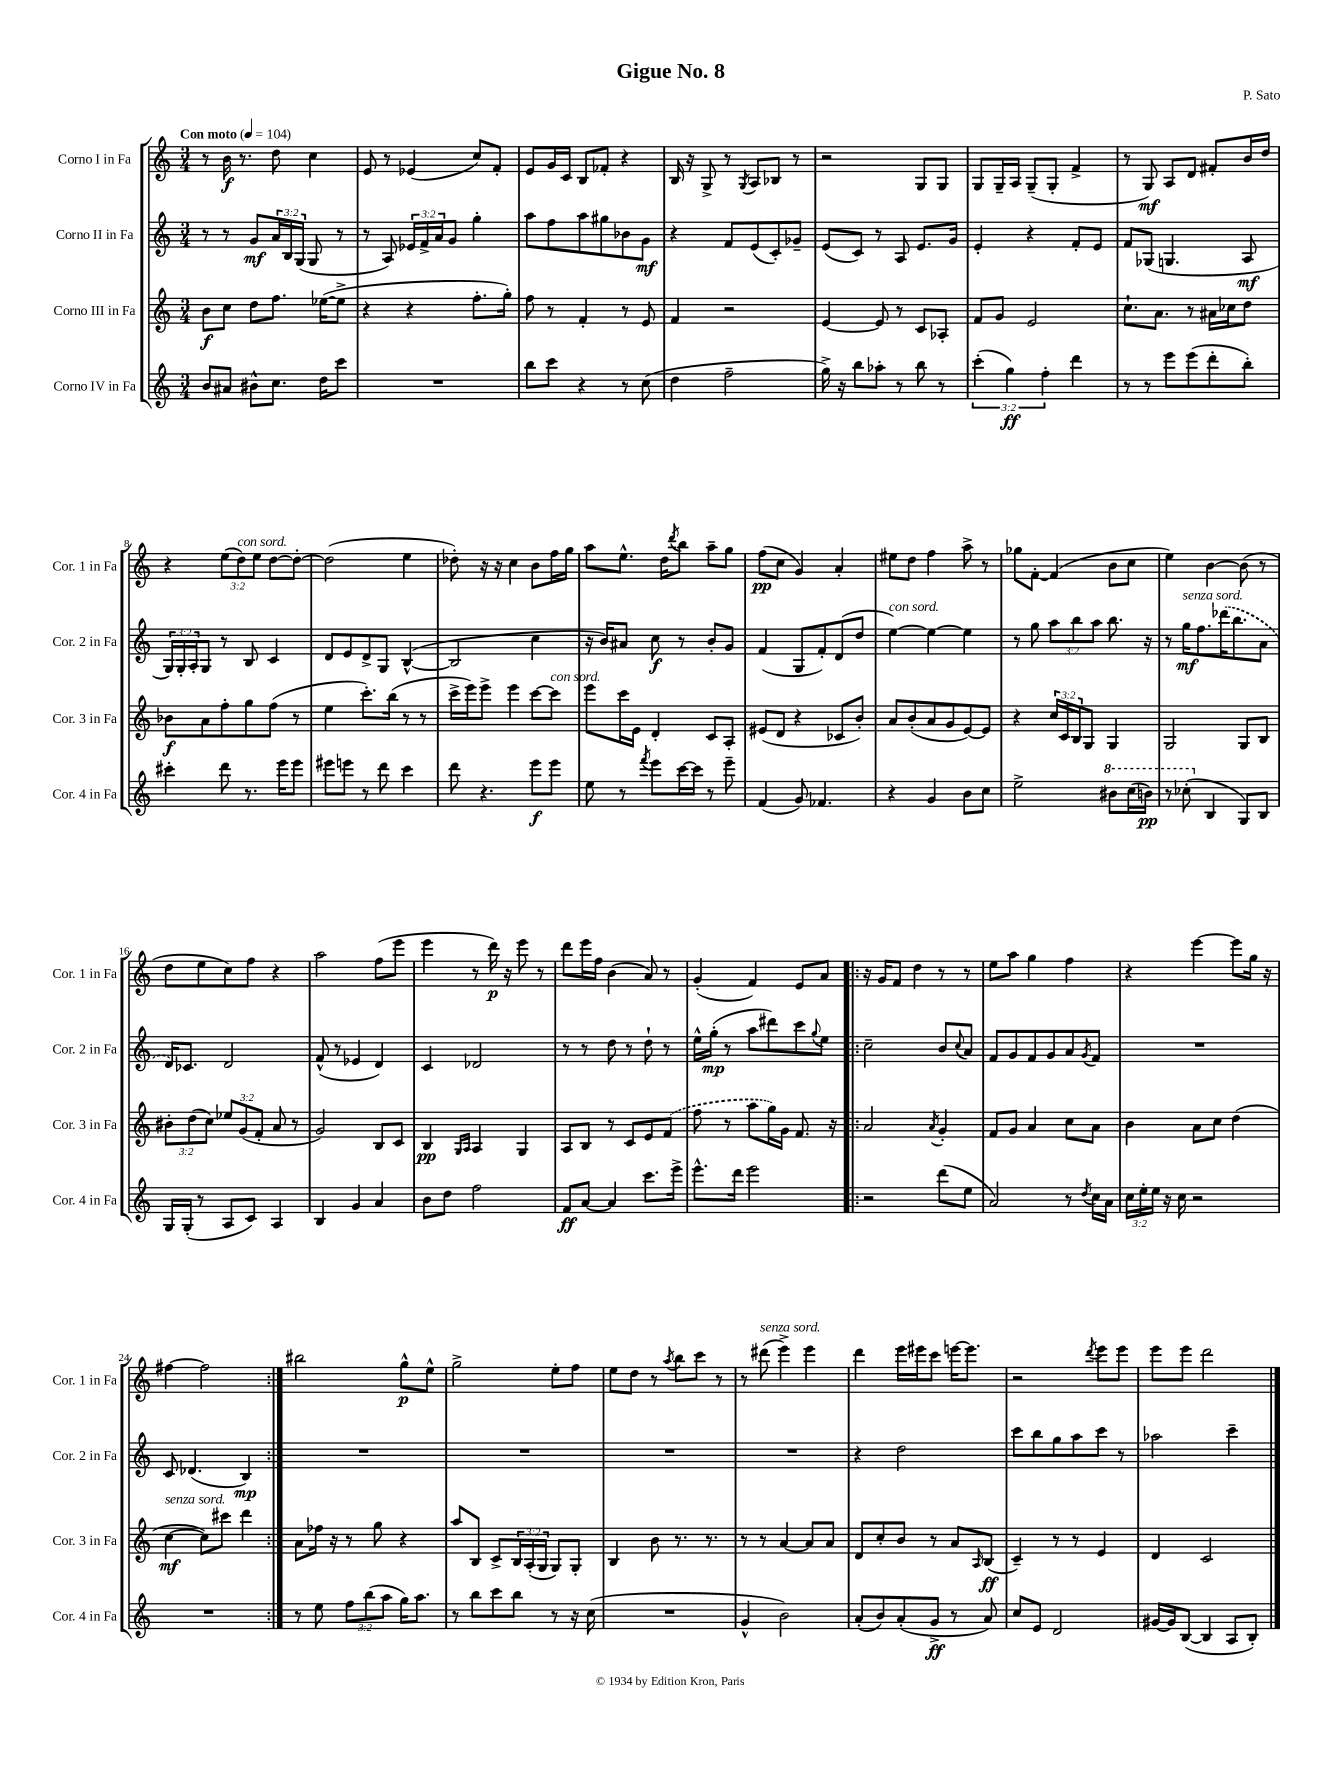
\header { title = "Gigue No. 8" composer = "P. Sato" }
<<
\new StaffGroup <<
\new Staff = "s0" \with { instrumentName = "Corno I in Fa" shortInstrumentName = "Cor. 1 in Fa" } {
    \clef treble \key c \major \numericTimeSignature \time 3/4 \override Staff.TupletNumber.text = #tuplet-number::calc-fraction-text \tempo "Con moto" 4 = 104
    r8 b'16\f r8. d''8 c''4 |
    e'8 r8 ees'4( c''8) f'8-. |
    e'8 g'16 c'16 b8 fes'8-. r4 |
    b16 r16 g8-> r8 \acciaccatura { g8 } a8 bes8 r8 |
    r2 g8 g8 |
    g8 g16-- a16 g8--( g8-. f'4-> |
    r8 g8\mf) a8 d'8 fis'8-. b'16 d''16 |
    r4 \tuplet 3/2 { e''8( d''8^\markup { \italic "con sord." }) e''8 } d''8~ d''8~-. |
    d''2( e''4 |
    des''8-.) r16 r16 c''4 b'8 f''16 g''16 |
    a''8 e''8.-^ d''16 \acciaccatura { d'''8 } b''8 a''8-- g''8 |
    f''8\pp( c''8 g'4) a'4-. |
    eis''8 d''8 f''4 a''8-> r8 |
    ges''8 f'8~-. f'4( b'8 c''8 |
    e''4) b'4~ b'8( r8 |
    d''8 e''8 c''8) f''8 r4 |
    a''2 f''8( e'''8 |
    e'''4 r8 d'''16\p) r16 e'''8 r8 |
    d'''8 e'''16 f''16 b'4( a'8) r8 |
    g'4-.( f'4) e'8 a'8 |
    \repeat volta 2 { r16 g'16 f'8 d''4 r8 r8 |
    e''8 a''8 g''4 f''4 |
    r4 e'''4~ e'''8 g''16 r16 |
    fis''4~ fis''2 | }
    bis''2 g''8-^\p e''8-^ |
    g''2-> e''8-. f''8 |
    e''8 d''8 r8 \acciaccatura { a''8 } b''8 c'''8 r8 |
    r8 dis'''8^\markup { \italic "senza sord." }( e'''4->) e'''4 |
    d'''4 e'''16 eis'''16 c'''8 e'''16~ e'''8. |
    r2 \acciaccatura { d'''8 } e'''8 e'''8 |
    e'''8 e'''8 d'''2 \bar "|." |
}
\new Staff = "s1" \with { instrumentName = "Corno II in Fa" shortInstrumentName = "Cor. 2 in Fa" } {
    \clef treble \key c \major \numericTimeSignature \time 3/4 \override Staff.TupletNumber.text = #tuplet-number::calc-fraction-text
    r8 r8 g'8\mf \tuplet 3/2 { a'16 b16 g16( } g8 r8 |
    r8 a8) \tuplet 3/2 { ees'16 f'16-> a'16 } g'8 g''4-. |
    a''8 f''8 a''8 gis''8 bes'8 g'8\mf |
    r4 f'8 e'8( c'8-.) ges'8-- |
    e'8( c'8) r8 a8 e'8. g'16 |
    e'4-. r4 f'8-. e'8 |
    f'8 ges8( g4. a8\mf |
    \tuplet 3/2 { g16) g16-. a16-. } g8 r8 b8 c'4 |
    d'8 e'8 d'8-> g8 b4~-^( |
    b2 c''4 |
    r16 b'16) ais'8 c''8\f r8 b'8-. g'8 |
    f'4( g8 f'8-.) d'8( d''8 |
    e''4~^\markup { \italic "con sord." }) e''4~ e''4 |
    r8 g''8 \tuplet 3/2 { a''8 b''8 a''8 } b''8. r16 |
    r8 g''16\mf^\markup { \italic "senza sord." } f''8. \once \slurDashed des'''16( b''8. a'8 |
    d'16) ces'8. d'2 |
    f'8-^( r8 ees'4 d'4) |
    c'4 des'2 |
    r8 r8 d''8 r8 d''8-! r8 |
    e''16-^ g''16-.\mp( r8 a''8 dis'''8) c'''8 \appoggiatura { g''8 } e''8 |
    \repeat volta 2 { c''2-- b'8 \appoggiatura { c''8 } a'8 |
    f'8 g'8 f'8 g'8 a'8 \acciaccatura { g'8 } f'8 |
    R2. |
    c'8 des'4.( b4\mp) | }
    R2. |
    R2. |
    R2. |
    R2. |
    r4 d''2 |
    c'''8 b''8 g''8 a''8 c'''8 r8 |
    aes''2 c'''4-- \bar "|." |
}
\new Staff = "s2" \with { instrumentName = "Corno III in Fa" shortInstrumentName = "Cor. 3 in Fa" } {
    \clef treble \key c \major \numericTimeSignature \time 3/4 \override Staff.TupletNumber.text = #tuplet-number::calc-fraction-text
    b'8\f c''8 d''8 f''8. ees''16~( ees''8-> |
    r4 r4 f''8.-. g''16-.) |
    f''8 r8 f'4-. r8 e'8 |
    f'4 r2 |
    e'4~ e'8 r8 c'8 aes8-. |
    f'8 g'8 e'2 |
    c''8.-! a'8. r8 ais'16 ces''16 d''8 |
    bes'8\f a'8 f''8-. g''8 f''8( r8 |
    e''4 c'''8.-.) b''16( r8 r8 |
    c'''16-> e'''16) e'''8-> e'''4 c'''8~ c'''8^\markup { \italic "con sord." } |
    e'''8 c'''16 e'16 d'4-. c'8 a8-. |
    eis'8( d'8 r4 ces'8 b'8-.) |
    a'8 b'8-.( a'8 g'8 e'8~) e'8 |
    r4 \tuplet 3/2 { c''16 c'16 b16 } g8 g4 |
    g2 g8 b8 |
    \tuplet 3/2 { bis'8-. d''8( c''8) } \tuplet 3/2 { ees''8 g'8( f'8-. } a'8 r8 |
    g'2) b8 c'8 |
    b4\pp \grace { g16 a16 } a4 g4 |
    a8 b8 r8 c'8 e'8 \once \slurDashed f'8( |
    f''8 r8 a''8 g''16) g'16 f'8. r16 |
    \repeat volta 2 { a'2 \acciaccatura { a'8 } g'4-. |
    f'8 g'8 a'4 c''8 a'8 |
    b'4 a'8 c''8 d''4( |
    c''4~\mf^\markup { \italic "senza sord." } c''8) cis'''8 d'''4 | }
    a'8 fes''16 r16 r8 g''8 r4 |
    a''8 b8 c'8-> \tuplet 3/2 { b16 a16-.( g16 } g8) g8-. |
    b4 b'8 r8. r8. |
    r8 r8 a'4~ a'8 a'8 |
    d'8 c''8-. b'8 r8 a'8 \grace { a16 } b8\ff( |
    c'4--) r8 r8 e'4 |
    d'4 c'2 \bar "|." |
}
\new Staff = "s3" \with { instrumentName = "Corno IV in Fa" shortInstrumentName = "Cor. 4 in Fa" } {
    \clef treble \key c \major \numericTimeSignature \time 3/4 \override Staff.TupletNumber.text = #tuplet-number::calc-fraction-text
    b'8 ais'8 bis'8-^ c''8. d''16 c'''8 |
    R2. |
    b''8 c'''8 r4 r8 c''8( |
    d''4 f''2-- |
    g''16->) r16 b''8 aes''8-. r8 b''8 r8 |
    \tuplet 3/2 { c'''4-.( g''4\ff) f''4-. } d'''4 |
    r8 r8 e'''8 e'''8( d'''8-. b''8-.) |
    cis'''4-. d'''8 r8. e'''16 e'''8 |
    eis'''8 e'''8 r8 d'''8 c'''4 |
    d'''8 r4. e'''8\f e'''8 |
    e''8 r8 \acciaccatura { f'''8 } e'''8 c'''16~ c'''16 r8 e'''8-- |
    f'4( g'8) fes'4. |
    r4 g'4 b'8 c''8 |
    e''2-> \ottava #1 bis''8 c'''16( b''16\pp) |
    r8 ces'''8-.( \ottava #0 b4 g8) b8 |
    g16 g16-.( r8 a8 c'8) a4 |
    b4 g'4 a'4 |
    b'8 d''8 f''2 |
    f'8\ff a'8~ a'4 c'''8. e'''16-> |
    e'''8.-^ d'''16 e'''2 |
    \repeat volta 2 { r2 d'''8( e''8 |
    a'2) r8 \acciaccatura { d''8 } c''16 a'16 |
    \tuplet 3/2 { c''16 e''16-. e''16 } r16 c''16 r2 |
    R2. | }
    r8 e''8 \tuplet 3/2 { f''8 b''8( a''8 } g''16) a''8. |
    r8 b''8 c'''8 b''8 r8 r16 c''16( |
    R2. |
    g'4-^ b'2) |
    a'8-.( b'8) a'8-.( g'8->\ff r8 a'8) |
    c''8 e'8 d'2 |
    gis'16~ gis'16 b8~( b4 a8 b8-.) \bar "|." |
}
>>
>>
